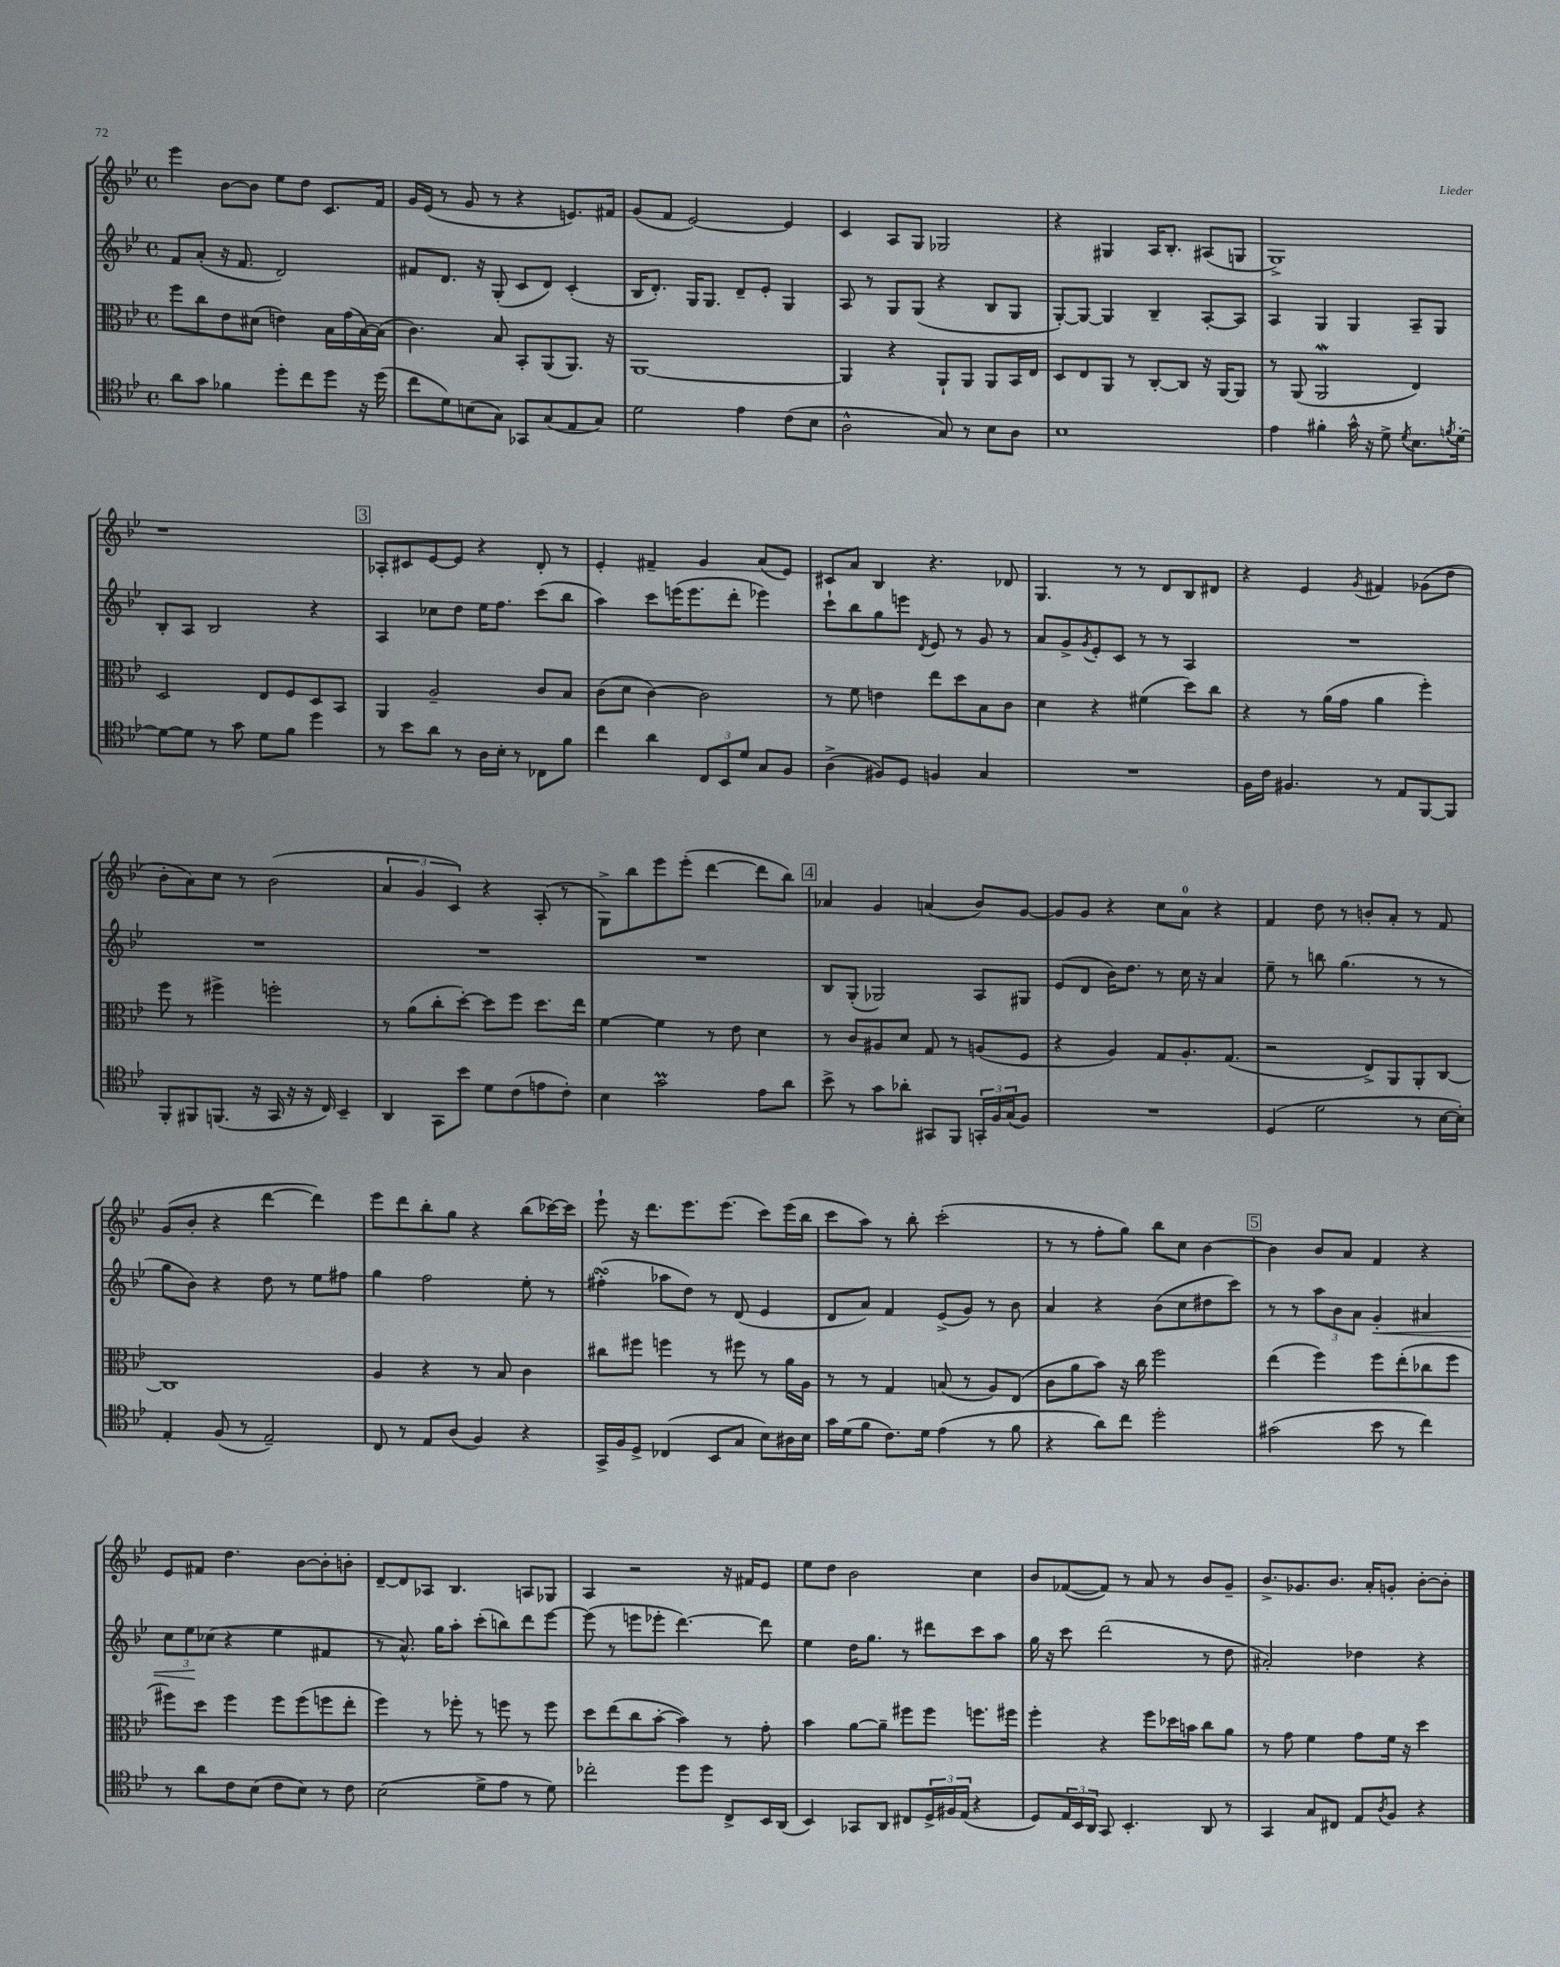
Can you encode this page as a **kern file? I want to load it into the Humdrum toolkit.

**kern	**kern	**kern	**kern
*staff4	*staff3	*staff2	*staff1
*clefC4	*clefC3	*clefG2	*clefG2
*k[b-e-]	*k[b-e-]	*k[b-e-]	*k[b-e-]
*M4/4	*M4/4	*M4/4	*M4/4
*met(c)	*met(c)	*met(c)	*met(c)
8a\L	8ff\L	8f/L	4eee-\
8g\J	8cc\	(8a'/J	.
4f-\	8e-\	16r	[8b-\L
.	.	8.f/	.
.	(8d#\J	.	8b-\]J
8dd'\L	4e\)	2d/)	8ee-\L
8cc\	.	.	8dd\J
8dd\J	16B-\LL	.	8.c/L
.	(16g\	.	.
16r	[16B-\)	.	.
(16dd\	(16B-\]JJ	.	16f/Jk
=	=	=	=
8cc\L	4.c\)	8f#/L	16g/LL
.	.	.	(16e-/JJ
8d\)	.	8.d/J	8r
(8B\	.	.	8g/
.	.	16r	.
8G\J)	8B-/	(8G'/	8r
8GG-/L	8BB-'/L	8c/L	4r
(8G/	(8AA/	8d/J)	.
8E-/	8.AA/J)	(4c'/	8.e/L)
8G/J)	.	.	.
.	16r	.	16f#/Jk
=	=	=	=
2d\	[1AA	16B-/LK	(8g/L
.	.	8.d'/J)	.
.	.	.	8f/J
.	.	16G/LK	[2e-/)
.	.	8.G/J	.
4e-\	.	8d~/L	.
.	.	8e-'/J	.
(8c\L	.	4G/	4e-/]
8B-\J	.	.	.
=	=	=	=
2A^^\	4AA/]	8A/	4c/
.	.	8r	.
.	4r	8G/L	8A/L
.	.	(8G/J	8G/J
8G/)	8AA`/L	4r	2G-/
8r	8AA/J	.	.
8B-\L	8AA/L	8B-/L	.
8A\J	16BB-/L	8G/J	.
.	16E-/JJ	.	.
=	=	=	=
1B-	8D/L	[8G'/L)	4r
.	8E-/	8G/_J	.
.	8AA/J	4G/]	4G#/
.	8r	.	.
.	[8C'/L	4B-~/	16A/LK
.	.	.	8.B-'/J
.	8C/]J	.	.
.	16r	[8A'/L	(8A#/L
.	[16AA/LK	.	.
.	8AA/]J	8A/]J	8G/J
=	=	=	=
4e-\	8r	4A/	1G^)
.	(8AA/	.	.
4f#'\	2AA/	4G/	.
16g^^\	.	4G/	.
16r	.	.	.
8d^\	.	.	.
8qd/	.	.	.
8.B-\L	4E-/)	8A~/L	.
.	.	8G/J	.
8qf/	.	.	.
[16d'\Jk	.	.	.
=	=	=	=
8d\_L	2D/	8B-'/L	1r
8d\]J	.	8A/J	.
8r	.	2B-/	.
8g\	.	.	.
8d\L	8E-/L	.	.
8f\J	8F/	.	.
4dd\	8D/	4r	.
.	8BB-/J	.	.
=	=	=	=
8r	4AA/	4A/	8A-'/L
8b-\L	.	.	8c#/
8a\J	2A~/	8cc-\L	[8e-/
8r	.	8dd\J	8e-/]J
16A\LL	.	16ee-\LK	4r
16B-'\JJ	.	8.ff\J	.
8r	.	.	.
8C-\L	8c/L	(8ccc\L	8d'/
8f\J	8B-/J	8bb-\J	8r
=	=	=	=
4cc\	(8c\L	4aa\)	4e-'/
.	8d\J	.	.
4a\	[4c\)	8ccc\L	4f#~/
.	.	(16eee\K	.
.	.	8.eee\	.
12C/L	2c\]	.	4g/
12BB-/	.	.	.
.	.	8ddd'\J	.
12d/J	.	.	.
8G/L	.	4eee-\)	(8a/L
8F/J	.	.	8e-/J)
=	=	=	=
(4A^\	8r	8ccc`\L	8c#/L
.	8f\	8bb-\	8a/J
8F#/L)	4e\	8gg\	4B-/
8D/J	.	8eee\J	.
.	.	8qd/	.
4F/	8ee-\L	8e-/	4.r
.	8dd\	8r	.
4G/	8B-\	8g/	.
.	8c\J	8r	8d-/
=	=	=	=
1r	4d\	8a/L	4.G/
.	.	8g^/	.
.	.	8qg/	.
.	4r	8e-'/	.
.	.	8c/J	8r
.	(4f#\	8r	8r
.	.	8r	8d/L
.	8dd\L)	4A/	8B-/
.	8cc\J	.	8d#/J
=	=	=	=
16F\LL	4r	1r	4r
16c\JJ	.	.	.
4.F#/	.	.	.
.	8r	.	4e-/
.	(16a\LL	.	.
.	16g\JJ	.	.
.	.	.	8qg/
8r	4a\	.	4f#/
8E-/L	.	.	.
[8FF/	4ff'\)	.	(8g-\L
8FF/]J	.	.	8dd\J
=	=	=	=
8FF'/L	8ff\	1r	8b-'\L
8FF#/	8r	.	8a\)
(8.FF/J	4ff#^\	.	8cc\J
.	.	.	8r
16r	.	.	.
16GG/	2ff'\	.	(2b-\
16r	.	.	.
16r	.	.	.
16C/)	.	.	.
4BB-~/	.	.	.
=	=	=	=
4AA/	8r	1r	6a/
.	(8a\L	.	.
.	.	.	6g/
8GG\L	8cc'\	.	.
.	.	.	6c/)
8b-\J	[8dd'\J)	.	.
8d\L	8dd\]L	.	4r
(8c\	8ff\J	.	.
8e\	8.dd\L	.	(8A'/
8c'\J)	.	.	8r
.	16ee-\Jk	.	.
=	=	=	=
4B-\	[4f\	1r	8G^\L)
.	.	.	8bb-\
2g\	4f\]	.	8eee-\
.	.	.	(8eee-'\J
.	8r	.	[4ddd\
.	8e-\	.	.
8e-\L	4d\	.	8ddd\]L
8a\J	.	.	8bb-\J)
=	=	=	=
8b-^\	8r	8B-/L	4a-/
8r	8c/L	(8G'/J	.
8g\L	8A#/	2G-/)	4g/
8a-'\J	8d/J	.	.
8GG#/L	8G/	.	(4a/
8FF/J	8r	.	.
24GG'/LL	(8A/L	8A/L	8b-/L)
24F/	.	.	.
(24G/J	.	.	.
8F/J)	8F/J	8G#/J	[8g/J
=	=	=	=
1r	4r	(8e-/L	8g/]L
.	.	8d/J	8g/J
.	4A/)	16b-\LK)	4r
.	.	8.dd\J	.
.	8G/L	8r	8cc\L
.	8.A'/	16cc\	8a\J
.	.	16r	.
.	.	4a/	4r
.	(8.G/J	.	.
=	=	=	=
(4D/	2r	8ee-~\	4f/
.	.	8r	.
2d\	.	8bb\	8dd\
.	.	(4.gg\	8r
.	8E-^/L)	.	8b'/L
.	8AA/	.	8a'/J
8r	8AA'/	8r	8r
[16B-\LL	[8C/J	8r	8f/
16B-'\]JJ)	.	.	.
=	=	=	=
4E-'/	1C]	8gg\L	(8g/L
.	.	8b-\J)	8b-'/J
(8F/	.	4r	4r
8r	.	.	.
2E-~/)	.	8dd\	[4ddd\
.	.	8r	.
.	.	8ee-\L	4ddd\])
.	.	8ff#\J	.
=	=	=	=
8C/	4A/	4gg\	8eee-\L
8r	.	.	8ddd\
8E-/L	4r	2ff\	8bb-'\
(8A/J	.	.	8gg\J
4F/)	8r	.	4r
.	8B-/	.	.
4r	4c\	8ee-'\	(8bb-\L
.	.	8r	[16ccc-\L)
.	.	.	16ccc-\]JJ
=	=	=	=
16GG^/LL	8cc#\L	(4ff#'\	8eee-`\
16F/J	.	.	.
8D^/J	8ff#\J	.	16r
.	.	.	8.ddd\L
(4C-/	4ff\	8aa-\L	.
.	.	8dd\J)	8.eee-\
8BB-/L	8r	8r	.
.	.	.	(8.eee-\J
8G/J	8ff#\	(8d/	.
8B-\L)	8r	4e-/	8ccc\L)
16A#\L	16a\LL	.	(16eee-\L
16B-\JJ	16A\JJ	.	16bb-\JJ
=	=	=	=
16g\LL	8r	8d/L	8ccc\L
(16d\J	.	.	.
8f\J	8r	8a/J)	8aa\J)
8.c\L)	4G/	4f/	8r
.	.	.	8bb-'\
16d\Jk	.	.	.
(4e-\	(8B/	(8e-^/L	(2ccc'\
.	8r	8g/J)	.
8r	8A/L)	8r	.
8f\	(8E-/J	8b-\	.
=	=	=	=
4r	8c\L	4a/	8r
.	8a\	.	8r
8a\L)	8b-\J)	4r	8ff'\L
8cc\J	16r	.	8gg\J)
.	16cc\	.	.
2dd'\	2ff\	(8b-\L	8bb-\L
.	.	8cc\	8cc\J
.	.	8dd#\	[4b-\
.	.	8ccc\J)	.
=	=	=	=
(2g#\	(4ee-\	8r	4b-\]
.	.	8r	.
.	4ff\)	12aa\L	8b-/L
.	.	12b-\	.
.	.	.	8a/J
.	.	12a\J	.
8b-\	8ff\L	4g'/	4f/
8r	(8ee-'\	.	.
4cc\)	8cc-\	4a#/	4r
.	8ff\J	.	.
=	=	=	=
8r	8ff#\L)	12cc\L	8e-/L
.	.	12ee-\	.
8a\L	8dd\J	.	8f#/J
.	.	(12cc-\J	.
8c\	4ff#\	4r	4.dd\
(8B-\J	.	.	.
8c\L	8ff#\L	4ee-\	.
8B-\J)	(8ff#\	.	[8b-\L
8r	8ff\	4f#/	8b-'\]
8c\	8ee-'\J	.	8b'\J
=	=	=	=
(2B-\	4ff\)	8r	[8d~/L
.	.	8.a^^/)	8d/]
.	8r	.	8A-/J
.	.	16gg\LK	.
.	8ff-'\	8aa'\J	4.B-/
8d^\L	8r	(8ccc'\L	.
8e-\J	8ff\	8bb\)	.
8r	8r	8ddd\	8A/L
8d\)	8ff\	[8eee-\J	8G-/J
=	=	=	=
2cc-'\	8dd\L	(8eee-\]	4A/
.	(8ee-\	8r	.
.	8cc\	8eee\L	2r
.	[8b-'\J	8eee-'\J	.
8dd\L	4b-\])	[4.ddd\)	.
8dd\J	.	.	.
8C^/L	8r	.	16r
.	.	.	16f#/LK
16BB-/L	8g'\	8ddd\]	8e-/J
(16AA/JJ	.	.	.
=	=	=	=
4BB-/)	4b-\	4ee-\	8ee-\L
.	.	.	8dd\J
8GG-/L	[8a\L	16dd\LK	2b-\
.	.	8.gg\J	.
8AA/J	8a~\]J	.	.
8C#/L	8ff#\L	8r	.
24D^/L	8ff#\J	8ddd#\L	.
24F#/	.	.	.
(24E-/JJ	.	.	.
4r	8.ff\L	8ccc\	4cc\
.	.	8aa\J	.
.	16ff#\Jk	.	.
=	=	=	=
8D/L)	4ff'\	16gg\	8b-/L
.	.	16r	.
24E-/L	.	8ccc\	([8f-/
24BB-/	.	.	.
24AA/JJ	.	.	.
8GG/	4r	(2ddd\	8f-/]J)
4.BB-'/	.	.	8r
.	8ff\L	.	8a/
.	16dd-\L	.	8r
.	16b\JJ	.	.
8AA/	8cc\L	8r	8b-/L
8r	8a\J	8dd\	8g~/J
=	=	=	=
4GG/	8r	2a#'/)	8.b-^/L
.	8g\	.	.
.	.	.	8.g-/
8G/L	4f\	.	.
8C#/J	.	.	8.b-/J
8E-/L	8g\L	4dd-\	.
.	.	.	16a'/LK
8qA/	.	.	.
8F/J	16f\Jk	.	8g'/J
.	16r	.	.
4r	4dd\	4r	[8b-'\L
.	.	.	8b-'\]J
==	==	==	==
*-	*-	*-	*-
